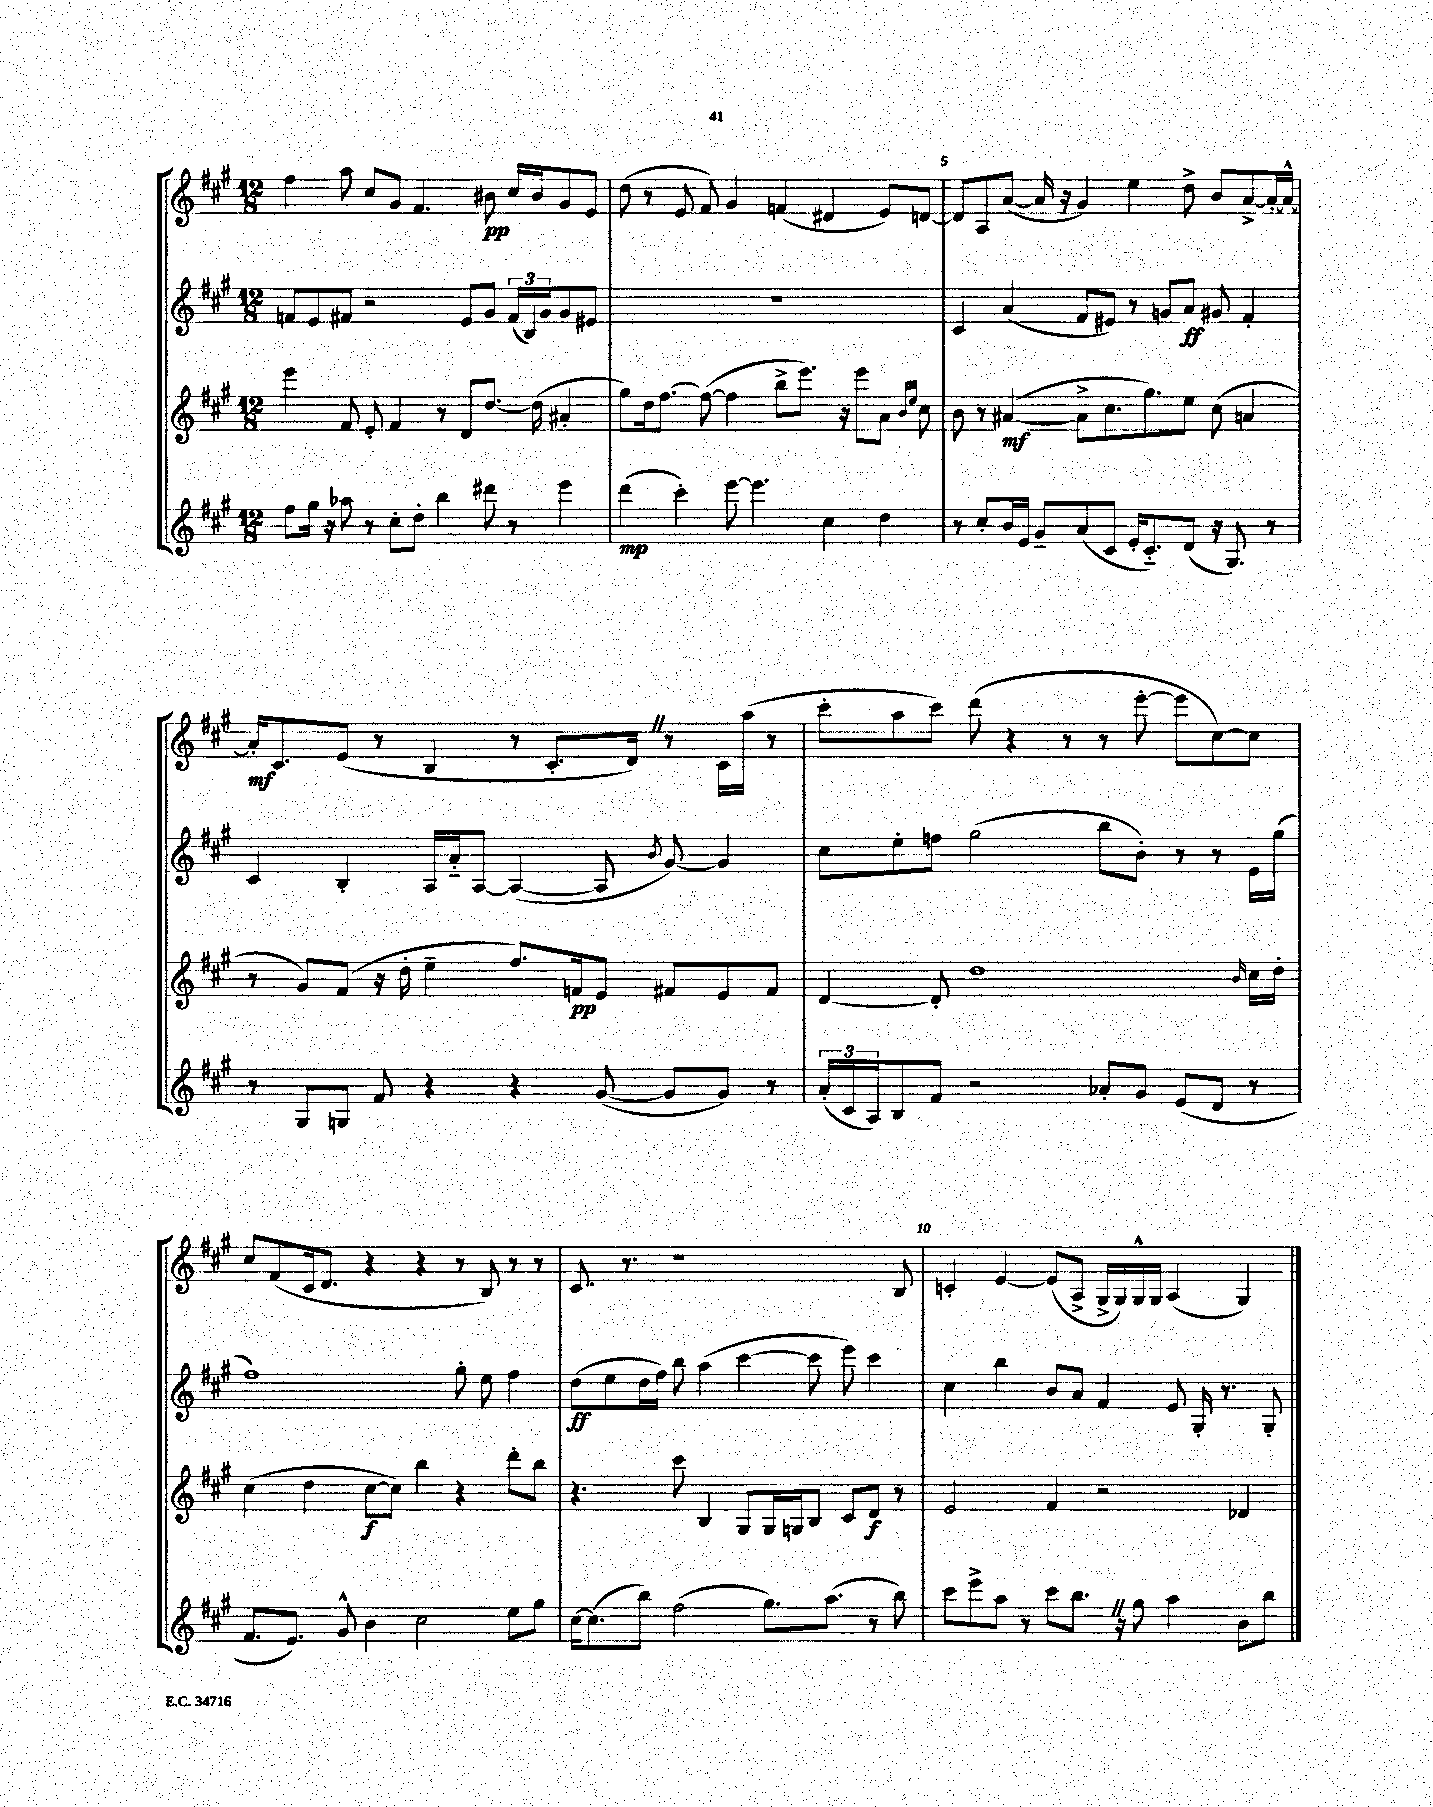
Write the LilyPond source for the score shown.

<<
\new StaffGroup <<
\new Staff = "s0" {
    \clef treble \key a \major \numericTimeSignature \time 12/8
    fis''4 a''8 cis''8 gis'8 fis'4. bis'8\pp cis''16 bis'16 gis'8 e'8 |
    d''8( r8 e'8 fis'8) gis'4 f'4( dis'4 e'8) d'8~ |
    d'8 a8 a'8~( a'16 r16 gis'4) e''4 d''8-> b'8 a'8~-> a'16~-. a'16~-^ |
    a'16-.\mf cis'8. e'8( r8 b4 r8 cis'8.-. d'16) \once \override BreathingSign.text = \markup { \musicglyph "scripts.caesura.straight" } \breathe r8 cis'16 a''16( r8 |
    cis'''8-. a''8 cis'''8) d'''8( r4 r8 r8 e'''8~-. e'''8 cis''8~) cis''8 |
    cis''8 fis'8( cis'16 d'8. r4 r4 r8 b8) r8 r8 |
    cis'8. r8. r1 b8 |
    c'4-. e'4~ e'8( a8-> gis16-> gis16) gis16-^ gis16 a4( gis4) \bar "|." |
}
\new Staff = "s1" {
    \clef treble \key a \major \numericTimeSignature \time 12/8
    f'8 e'8 fis'8 r2 e'8 gis'8 \tuplet 3/2 { fis'16( b16) gis'16 } gis'8 eis'8 |
    R1. |
    cis'4 a'4( fis'8 eis'8) r8 g'8 a'8\ff gis'8 fis'4-. |
    cis'4 b4-. a16 a'16-_ a8~ a4~( a8 \acciaccatura { b'8 } gis'8~) gis'4 |
    cis''8 e''8-. f''8 gis''2( b''8 b'8-.) r8 r8 e'16 gis''16( |
    fis''1) gis''8-. e''8 fis''4 |
    d''8\ff( e''8 d''16 fis''16) b''8 a''4( cis'''4~ cis'''8 e'''8) cis'''4 |
    cis''4 b''4 b'8 a'8 fis'4 e'8 gis16-. r8. gis8-. \bar "|." |
}
\new Staff = "s2" {
    \clef treble \key a \major \numericTimeSignature \time 12/8
    e'''4 fis'8 e'8-. fis'4 r8 d'8 d''8.~ d''16( ais'4-. |
    gis''8) d''16 fis''8.~ fis''8~( fis''4 b''8-> e'''8.) r16 e'''8 a'8 \grace { b'16 e''16 } cis''8 |
    b'8 r8 ais'4~\mf( ais'8-> cis''8. gis''8.) e''8 cis''8( a'4 |
    r8 gis'8) fis'8( r16 d''16-. e''4-- fis''8.) f'16\pp e'8 fis'8 e'8 fis'8 |
    d'4~ d'8-. d''1 \grace { b'16 } cis''16 d''16-. |
    cis''4( d''4 cis''8~\f cis''8) b''4 r4 d'''8-. b''8 |
    r4. cis'''8 b4 gis8 gis16 g16 b8 cis'8 d'8\f r8 |
    e'2 fis'4 r2 des'4 \bar "|." |
}
\new Staff = "s3" {
    \clef treble \key a \major \numericTimeSignature \time 12/8
    fis''8 gis''16 r16 aes''8 r8 cis''8-. d''8-. b''4 dis'''8 r8 e'''4 |
    d'''4\mp( cis'''4-.) e'''8~ e'''4. cis''4 d''4 |
    r8 cis''8-. b'16 e'16 gis'8-- a'8( cis'8 e'16-. cis'8.-_) d'8( r16 gis8.) r8 |
    r8 gis8 g8 fis'8 r4 r4 gis'8~( gis'8 gis'8) r8 |
    \tuplet 3/2 { a'16-.( cis'16 a16) } b8 fis'8 r2 aes'8-. gis'8 e'8( d'8 r8 |
    fis'8. e'8.) gis'8-^ b'4 cis''2 e''8 gis''8 |
    cis''16~ cis''8.( b''8) fis''2( gis''8.) a''8.( r8 b''8) |
    cis'''8 e'''8-> a''8 r8 cis'''8 b''8. \once \override BreathingSign.text = \markup { \musicglyph "scripts.caesura.straight" } \breathe r16 gis''8 a''4 b'8 b''8 \bar "|." |
}
>>
>>
\layout { \context { \Score currentBarNumber = #3 \override BarNumber.break-visibility = ##(#f #t #t) barNumberVisibility = #(every-nth-bar-number-visible 5) } }
